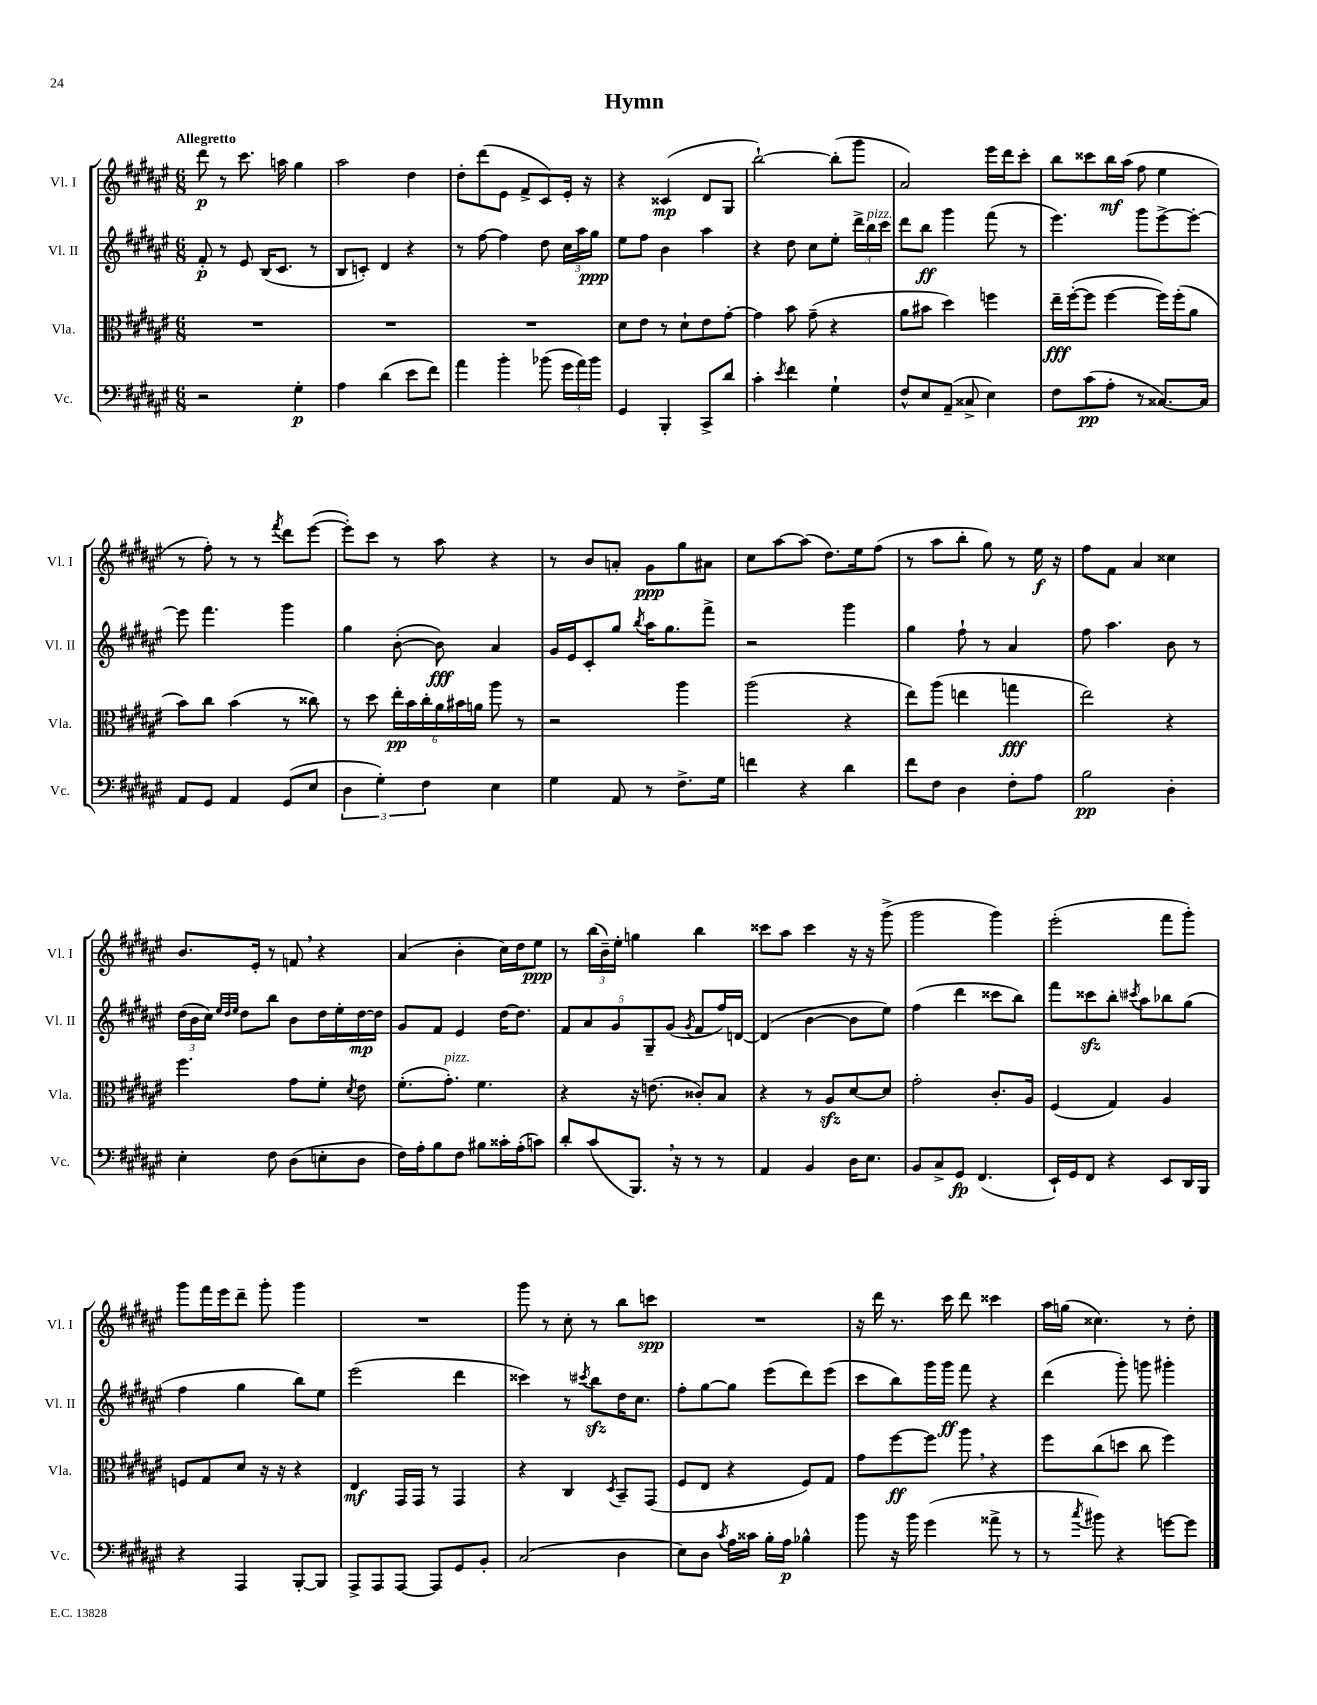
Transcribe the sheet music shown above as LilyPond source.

\header { title = "Hymn" }
<<
\new StaffGroup <<
\new Staff = "s0" \with { instrumentName = "Vl. I" shortInstrumentName = "Vl. I" } {
    \clef treble \key fis \major \numericTimeSignature \time 6/8 \tempo "Allegretto"
    \autoBeamOff dis'''8\p r8 cis'''8. a''16 gis''4 |
    ais''2 dis''4 |
    dis''8[-. dis'''8( eis'8] fis'8[-> cis'8) eis'16]-. r16 |
    r4 cisis'4\mp( dis'8[ gis8] |
    b''2~-!) b''8[-.( gis'''8] |
    ais'2) eis'''16[ dis'''16 cis'''8]-. |
    b''8[ cisis'''8 b''16\mf ais''16]( fis''8 eis''4 |
    r8 fis''8-.) r8 r8 \acciaccatura { fis'''8 } dis'''8[ eis'''8]~( |
    eis'''8[-.) cis'''8] r8 ais''8 r4 |
    r8 b'8[ a'8]-. gis'8[\ppp gis''8 ais'8] |
    cis''8[ ais''8~ ais''8]( dis''8.[) eis''16 fis''8]( |
    r8 ais''8[ b''8]-. gis''8) r8 eis''16\f r16 |
    fis''8[ fis'8] ais'4 cisis''4 |
    b'8.[ eis'16]-. r8 f'8 \breathe r4 |
    ais'4( b'4-. cis''16[) dis''16 eis''8]\ppp |
    r8 \tuplet 3/2 { b''16[( b'16--) eis''16]-. } g''4 b''4 |
    cisis'''8[ ais''8] cisis'''4 r16 r16 gis'''8->( |
    gis'''2 gis'''4) |
    eis'''2-.( fis'''8[ gis'''8]-.) |
    gis'''8[ fis'''16 eis'''16 dis'''8]-- gis'''8-. gis'''4 |
    R2. |
    gis'''8 r8 cis''8-. r8 b''8[ c'''8]\spp |
    R2. |
    r16 dis'''16 r8. cis'''16 dis'''8 cisis'''4 |
    ais''16[ g''16]( cisis''4.) r8 dis''8-. \bar "|." |
}
\new Staff = "s1" \with { instrumentName = "Vl. II" shortInstrumentName = "Vl. II" } {
    \clef treble \key fis \major \numericTimeSignature \time 6/8
    \autoBeamOff fis'8-.\p r8 eis'8 b16[( cis'8.] r8 |
    b8[ c'8]-.) dis'4 r4 |
    r8 fis''8~ fis''4 dis''8 \tuplet 3/2 { cis''16[ ais''16 gis''16]\ppp } |
    eis''8[ fis''8] b'4 ais''4 |
    r4 dis''8 cis''8[ eis''8]-. \tuplet 3/2 { dis'''16[-> b''16^\markup { \italic "pizz." } cis'''16] } |
    dis'''8[ b''8]\ff gis'''4 fis'''8( r8 |
    eis'''4.) gis'''8[ eis'''8~-> eis'''8]~-. |
    eis'''8 fis'''4. gis'''4 |
    gis''4 b'8~-.( b'8\fff) ais'4 |
    gis'16[ eis'16 cis'8-. gis''8] \acciaccatura { b''8 } ais''16[ gis''8. fis'''8]-> |
    r2 gis'''4 |
    gis''4 fis''8-! r8 ais'4 |
    fis''8 ais''4. b'8 r8 |
    \tuplet 3/2 { dis''16[( b'16 cis''16]) } \grace { eis''32[ dis''32 eis''32] } dis''8[ b''8] b'8[ dis''16 eis''16-. dis''16~\mp dis''16] |
    gis'8[ fis'8] eis'4 dis''16[~ dis''8.] |
    \tuplet 5/4 { fis'8[ ais'8 gis'8 gis8-- gis'8]( } \acciaccatura { gis'8 } fis'8[ fis''16) d'16]~ |
    d'4( b'4~ b'8[ eis''8]) |
    fis''4( dis'''4 cisis'''8[ b''8]) |
    fis'''8[ cisis'''8\sfz b''8]-. \acciaccatura { cis'''8 } ais''8[ bes''8 gis''8]( |
    fis''4 gis''4 b''8[) eis''8] |
    eis'''2( dis'''4 |
    cisis'''4) r8 \acciaccatura { cis'''8 } b''8[\sfz dis''16 cis''8.] |
    fis''8[-. gis''8~ gis''8] eis'''8[( dis'''8) eis'''8]( |
    cis'''8[ b''8) gis'''16 gis'''16]\ff fis'''8 r4 |
    dis'''4( gis'''8-.) g'''8 gis'''4-. \bar "|." |
}
\new Staff = "s2" \with { instrumentName = "Vla." shortInstrumentName = "Vla." } {
    \clef alto \key fis \major \numericTimeSignature \time 6/8
    \autoBeamOff R2. |
    R2. |
    R2. |
    dis'8[ eis'8] r8 dis'8[-! eis'8 gis'8]~-. |
    gis'4 b'8 gis'8--( r4 |
    ais'8[ bis'8] dis''4) f''4 |
    eis''16[--\fff fis''16~-.( fis''8] fis''4~ fis''16[) fis''16-.( ais'8] |
    b'8[) cis''8] b'4( r8 cisis''8) |
    r8 dis''8 \tuplet 6/4 { eis''16[-.\pp b'16 cis''16-. ais'16 bis'16 a'16] } ais''8 r8 |
    r2 ais''4 |
    ais''2( r4 |
    eis''8[) ais''8]( e''4 g''4\fff |
    eis''2) r4 |
    fis''4. gis'8[ fis'8]-. \acciaccatura { dis'8 } eis'8 |
    fis'8.[-.( gis'8.]-.^\markup { \italic "pizz." }) fis'4. |
    r4 r16 e'8.( cisis'8[-.) b8] |
    r4 r8 ais8[\sfz dis'8~ dis'8] |
    gis'2-. cis'8.[-. ais16] |
    fis4( gis4) ais4 |
    f8[ gis8 dis'8] r16 r16 r4 |
    eis4\mf gis,16[ gis,16] r8 gis,4 |
    r4 cis4 \acciaccatura { dis8 } b,8[-- gis,8]( |
    fis8[ eis8] r4 fis8[) gis8] |
    gis'8[ fis''8~\ff fis''8] ais''8 \breathe r4 |
    fis''8[ cis''8( d''8] cis''8 fis''4) \bar "|." |
}
\new Staff = "s3" \with { instrumentName = "Vc." shortInstrumentName = "Vc." } {
    \clef bass \key fis \major \numericTimeSignature \time 6/8
    \autoBeamOff r2 gis4-.\p |
    ais4 dis'4( eis'8[ fis'8]) |
    ais'4 b'4-. bes'8( \tuplet 3/2 { gis'16[ ais'16) bes'16] } |
    gis,4 b,,4-. cis,8[-> dis'8] |
    cis'4-. \acciaccatura { eis'8 } fis'4 gis4-! |
    fis8[-^ eis8 ais,8]--( cisis8-> eis4) |
    fis8[ cis'8\pp( ais8]-. r8 cisis8.[~) cisis16] |
    ais,8[ gis,8] ais,4 gis,8[( eis8] |
    \tuplet 3/2 { dis4 gis4-.) fis4 } eis4 |
    gis4 ais,8 r8 fis8.[-> gis16] |
    f'4 r4 dis'4 |
    fis'8[ fis8] dis4 fis8[-. ais8] |
    b2\pp dis4-. |
    eis4-. fis8 dis8[( e8-. dis8] |
    fis16[) ais16-. b8 fis8] bis8[ cisis'16-. ais16-.( c'8]) |
    dis'8[-. cis'8( b,,8.]) \breathe r16 r8 r8 |
    ais,4 b,4 dis16[ eis8.] |
    b,8[ cis8-> gis,8]\fp fis,4.( |
    eis,16[-!) gis,16 fis,8] r4 eis,8[ dis,16 b,,16] |
    r4 ais,,4 b,,8[~-. b,,8] |
    ais,,8[-> ais,,8 ais,,8]~ ais,,8[ gis,8 b,8]-. |
    cis2( dis4 |
    eis8[) dis8] \acciaccatura { cis'8 } ais16[ cisis'16] b16[-. ais16]\p bes4-^ |
    b'8 r16 b'16 gis'4( aisis'8-> r8 |
    r8 \acciaccatura { cis''8 } bis'8) r4 g'8[~ g'8] \bar "|." |
}
>>
>>
\layout { \context { \Score \remove "Bar_number_engraver" } }
